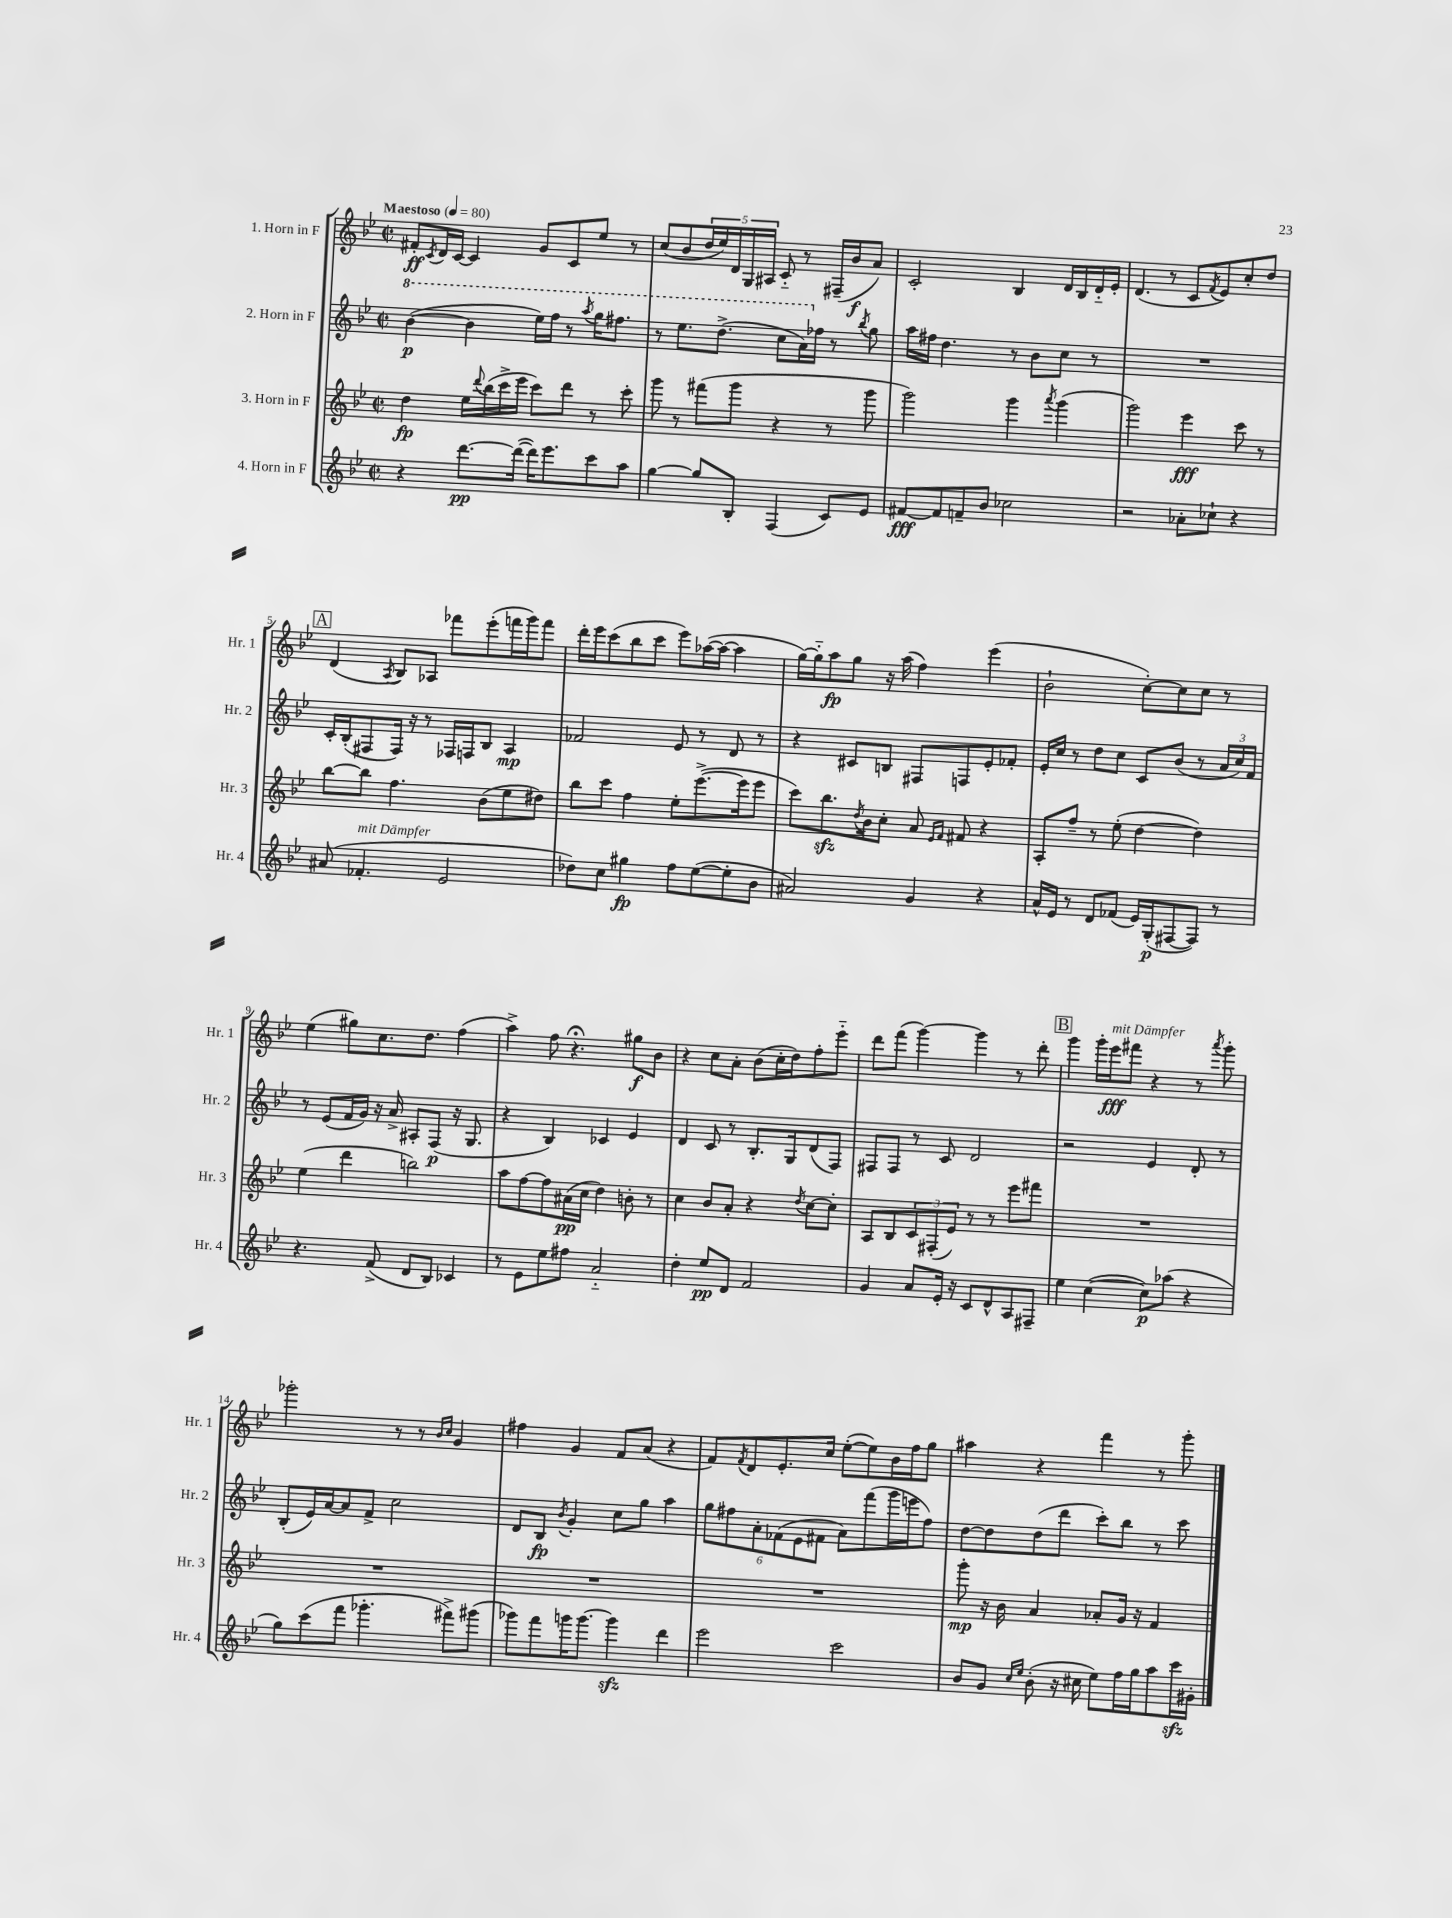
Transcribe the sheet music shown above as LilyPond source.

<<
\new StaffGroup <<
\new Staff = "s0" \with { instrumentName = "1. Horn in F" shortInstrumentName = "Hr. 1" } {
    \clef treble \key bes \major \defaultTimeSignature \time 2/2 \tempo "Maestoso" 4 = 80
    fis'8-.\ff \acciaccatura { c'8 } d'16 c'16~ c'4 g'8 c'8 ees''8 r8 |
    c''8( bes'8 \tuplet 5/4 { d''16 ees''16) d'16 g16 ais16 } c'8-_ r8 fis16--( bes'16\f a'8) |
    c'2-. bes4 d'16 bes16 d'16-_ ees'16-. |
    d'4.( r8 c'8 \acciaccatura { f'8 } ees'8) c''8-. d''8 |
    \mark \markup { \box "A" } d'4( \acciaccatura { a8 } bes8) aes8 fes'''8 ees'''8-.( f'''16 g'''16) f'''8 |
    d'''16-. ees'''16 c'''8( bes''8 c'''8 ees'''8) aes''16~( aes''16~ aes''4 |
    g''16~) g''16-_ a''8\fp g''8 r16 a''16( f''4) ees'''4( |
    bes'2-! c''8~-.) c''8 c''8 r8 |
    ees''4( gis''8) c''8. d''8. f''4( |
    a''4->) f''8 r4.\fermata gis''8\f bes'8 |
    r4 c''8 a'8-. bes'8( c''16-. d''16) f''8-. ees'''8-_ |
    d'''8 f'''8( g'''4~) g'''4 r8 d'''8-. |
    \mark \markup { \box "B" } g'''4 g'''16-. ees'''16\fff^\markup { \italic "mit Dämpfer" } fis'''8 r4 r8 \acciaccatura { a'''8 } g'''8-. |
    ges'''2-. r8 r8 \grace { bes'16 c''16 } g'4 |
    fis''4 g'4 f'8 a'8( r4 |
    f'8) \acciaccatura { f'8 } d'8 ees'8.-. c''16 ees''8~-.( ees''8) bes'16 f''16 g''8 |
    ais''4 r4 f'''4 r8 g'''8-. \bar "|." |
}
\new Staff = "s1" \with { instrumentName = "2. Horn in F" shortInstrumentName = "Hr. 2" } {
    \clef treble \key bes \major \defaultTimeSignature \time 2/2
    \ottava #1 bes''4~\p( bes''4 ees'''16) f'''16 r8 \acciaccatura { a'''8 } g'''16 fis'''8. |
    r8 ees'''8. d'''8.->( c'''8 a''16) \ottava #0 fes''16 r8 \acciaccatura { bes''8 } g''8 |
    a''16 fis''16 d''4. r8 bes'8 c''8 r8 |
    R1 |
    \mark \markup { \box "A" } c'16-. bes16-.( fis8 fis16) r16 r8 fes16 f16 bes8 a4\mp |
    fes'2 ees'8 r8 d'8 r8 |
    r4 cis'8 b8 fis8 f8 ees'8-. fes'8-. |
    ees'16-. c''16 r8 d''8 c''8 c'8 bes'8( r8 \tuplet 3/2 { a'16 c''16) f'16 } |
    r8 ees'8( f'16 g'16) r16 a'16-> ais8-. f8\p( r16 g8. |
    r4 bes4) ces'4 ees'4 |
    d'4 c'8 r8 bes8.-. g16 d'8( f8) |
    fis8 fis8 r8 c'8 d'2 |
    \mark \markup { \box "B" } r2 ees'4 d'8-. r8 |
    bes8-.( ees'16) a'16~ a'8 f'8-> c''2 |
    d'8 bes8\fp \acciaccatura { bes'8 } g'4-. c''8 g''8 a''4 |
    \tuplet 6/4 { g''8 fis''8 a'8-. fes'8( ees'8 fis'8 } a'8) f'''8( g'''16 e'''16 fis''8) |
    d''8~ d''8 d''8( d'''8 c'''8-.) bes''8 r8 c'''8 \bar "|." |
}
\new Staff = "s2" \with { instrumentName = "3. Horn in F" shortInstrumentName = "Hr. 3" } {
    \clef treble \key bes \major \defaultTimeSignature \time 2/2
    d''4\fp ees''16 \appoggiatura { d'''8 } bes''16( c'''16-> ees'''16 c'''8) d'''8 r8 c'''8-. |
    g'''8 r8 fis'''8( g'''8 r4 r8 g'''8 |
    g'''2) g'''4 \acciaccatura { a'''8 } g'''4( |
    g'''2) ees'''4\fff c'''8 r8 |
    \mark \markup { \box "A" } bes''8~ bes''8 f''4. bes'8( ees''8 dis''8) |
    bes''8 c'''8 f''4 ees''8-. ees'''8.~->( ees'''16 ees'''8 |
    c'''8) bes''8.\sfz \acciaccatura { d''8 } bes'16 c''8-. a'8 \grace { ees'16 f'16 } fis'8 r4 |
    a8-. f''8-- r8 ees''8-.( d''4~ d''4) |
    ees''4( d'''4 b''2) |
    a''8 f''8~ f''8 ais'16\pp( c''16 d''4) b'8-. r8 |
    c''4 bes'8 a'8-. r4 \acciaccatura { d''8 } c''8~ c''8-. |
    a8 bes8 \tuplet 3/2 { c'8 fis8-.( ees'8) } r8 r8 ees'''8 fis'''8 |
    \mark \markup { \box "B" } R1 |
    R1 |
    R1 |
    R1 |
    g'''8-.\mp r16 bes'16 a'4 aes'8-. g'16 r16 f'4 \bar "|." |
}
\new Staff = "s3" \with { instrumentName = "4. Horn in F" shortInstrumentName = "Hr. 4" } {
    \clef treble \key bes \major \defaultTimeSignature \time 2/2
    r4 d'''8.~\pp d'''16~( d'''16) ees'''8. c'''8 a''8 |
    g''4~ g''8 bes8-. f4( c'8) ees'8 |
    fis'8~\fff fis'8 f'8-- bes'8 ces''2 |
    r2 aes'8-. ces''8-! r4 |
    \mark \markup { \box "A" } ais'8( fes'4.-.^\markup { \italic "mit Dämpfer" } ees'2 |
    des''8) c''8 gis''4\fp f''8 ees''8~( ees''8-. bes'8 |
    ais'2) g'4 r4 |
    a'16-^ ees'16 r8 d'8 fes'8( ees'16) g16-.\p( fis8~ fis8) r8 |
    r4. f'8->( d'8 bes8) ces'4 |
    r8 ees'8 ees''8 fis''8 a'2-_ |
    d''4-. ees''8\pp d'8 f'2 |
    g'4 a'8 ees'16-. r16 c'8 d'8-^ a8 fis8-- |
    \mark \markup { \box "B" } ees''4 c''4~( c''8\p) aes''8( r4 |
    g''8) c'''8( f'''8 ges'''4.-. fis'''8->) gis'''8( |
    ges'''8) f'''8 g'''16 g'''8.~ g'''4\sfz d'''4 |
    ees'''2 c'''2 |
    bes'8 g'8 \grace { c''16 ees''16 } bes'8-.( r16 cis''16 ees''8) f''16 g''16 a''8 c'''16\sfz gis'16-. \bar "|." |
}
>>
>>
